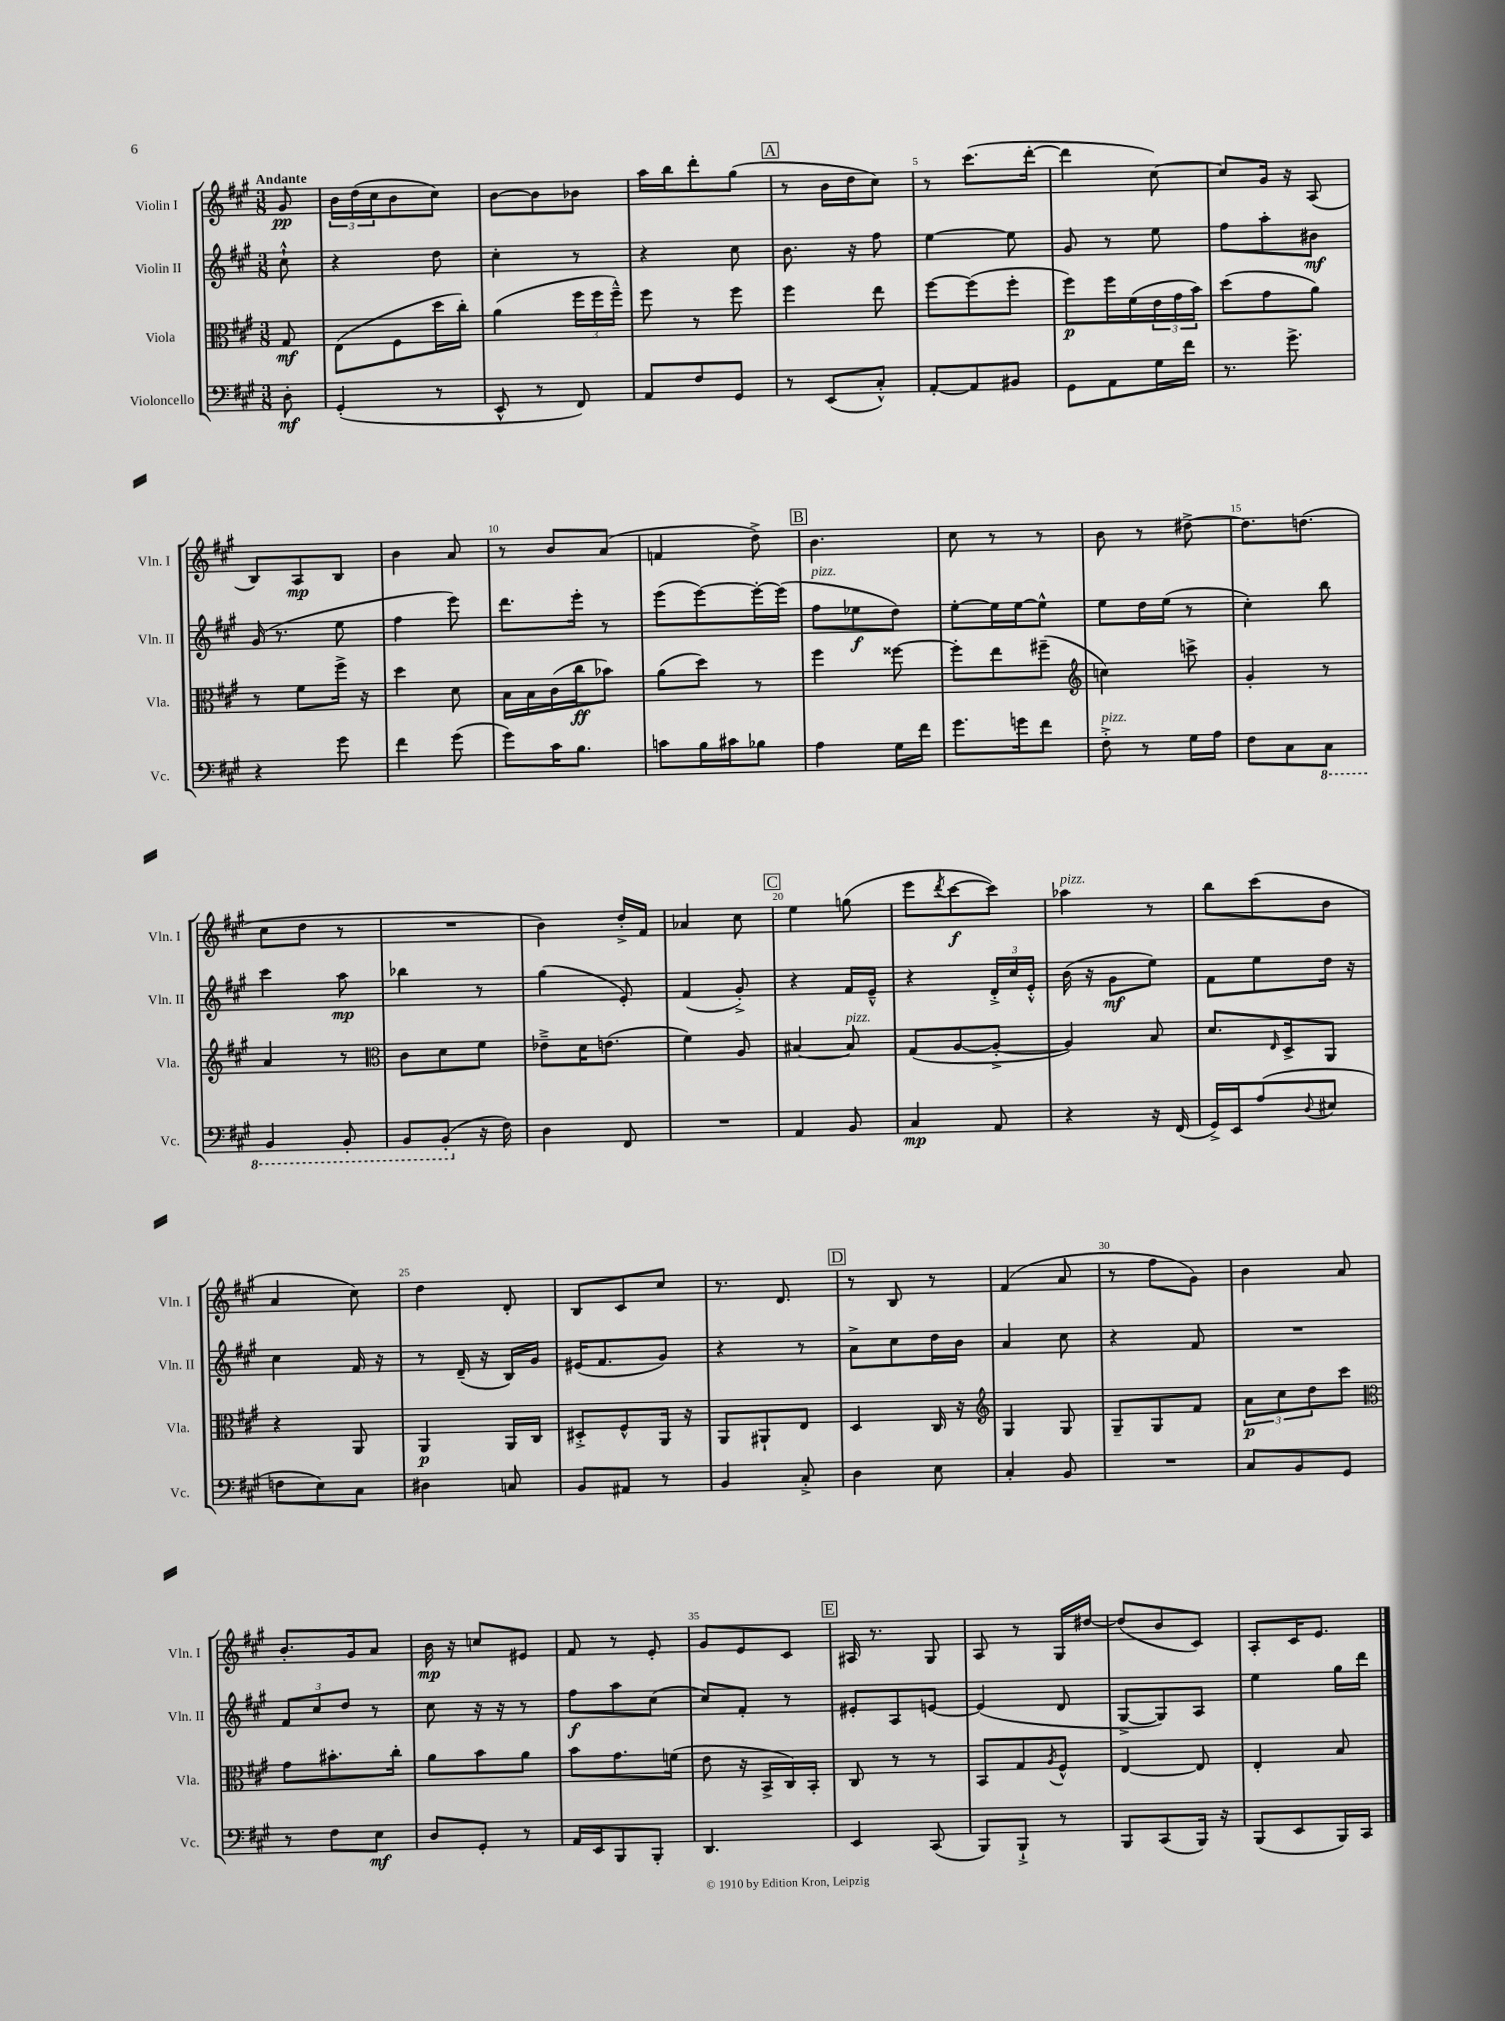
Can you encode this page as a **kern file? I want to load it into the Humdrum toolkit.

**kern	**kern	**kern	**kern
*staff4	*staff3	*staff2	*staff1
*clefF4	*clefC3	*clefG2	*clefG2
*k[f#c#g#]	*k[f#c#g#]	*k[f#c#g#]	*k[f#c#g#]
*M3/8	*M3/8	*M3/8	*M3/8
8D'	8G#	8cc#`^^	8g#
=	=	=	=
(4GG#'	(8E	4r	24b
.	.	.	(24dd
.	.	.	24cc#
.	8F#	.	8b
8r	16dd	8dd	8cc#)
.	16cc#')	.	.
=	=	=	=
8EE^^	(4a	4cc#'	[8b
8r	.	.	8b]
8FF#)	24ff#	8r	8b-
.	24ff#	.	.
.	24ff#~^^)	.	.
=	=	=	=
8AA	8ff#	4r	16aa
.	.	.	16bb
8F#	8r	.	8ddd'
8GG#	8ff#	8cc#	(8gg#
=	=	=	=
8r	4ff#	8.b	8r
(8EE	.	.	16b
.	.	16r	16dd
8C#'^^)	8ee	8ff#	8cc#)
=	=	=	=
[8AA'	[8ff#	[4ee	8r
8AA]	(8ff#]	.	(8.ccc#
8BB#	8ff#'	8ee]	.
.	.	.	[16ddd'
=	=	=	=
8GG#	8ff#)	8g#	4ddd]
8AA	16ff#	8r	.
.	(16f#	.	.
16G#	24e	8ee	[8cc#)
.	24g#	.	.
16f#	.	.	.
.	24b)	.	.
=	=	=	=
8.r	(8dd	8ff#	8cc#]
.	8g#	8aa'	16g#
8.g#^	.	.	16r
.	8a)	8b#	(8A
=	=	=	=
4r	8r	(16g#	8B)
.	.	8.r	.
.	8f#	.	8A
8g#	16ff#^	8ee	8B
.	16r	.	.
=	=	=	=
4f#	4dd	4ff#	4b
(8g#	8d	8eee)	8a
=	=	=	=
8g#)	16B	8.ddd	8r
.	16B	.	.
16c#	(16c#	.	8b
8.B	16cc#	16eee'	.
.	8b-)	8r	(8a
=	=	=	=
8c	(8a	(8eee	4f
16B	8dd)	[8eee)	.
16c#	.	.	.
8B-	8r	16eee'_	8dd^)
.	.	(16eee]	.
=	=	=	=
4A	4ff#	8ff#	4.b
.	.	8ee-	.
16G#	[8ff##	8dd)	.
16f#	.	.	.
=	=	=	=
8.g#	8ff##']	[8ee'	8cc#
.	8ee	16ee]	8r
16g	.	[16ee	.
8f#	(8ff#~	8ee^^]	8r
=	=	=	=
*	*clefG2	*	*
8F#'^	4cc)	8ee	8b
8r	.	16dd	8r
.	.	(16ee	.
16G#	8ccc^	8r	[8dd#^
16A	.	.	.
=	=	=	=
8F#	4g#'	4cc#')	8.dd#]
8C#	.	.	.
.	.	.	(8.dd
8CC#	8r	8bb	.
=	=	=	=
4BBB	4a	4ccc#	8cc#
.	.	.	8dd
8BBB'	8r	8aa	8r
=	=	=	=
*	*clefC3	*	*
8BBB	8c#	4bb-	4.r
(8BBB'	8d	.	.
16r	8f#	8r	.
16F#)	.	.	.
=	=	=	=
4D	8e-~^	(4gg#	4b)
.	16d	.	.
.	(8.e	.	.
8FF#	.	8e')	16dd'^
.	.	.	16f#
=	=	=	=
4.r	4f#)	(4f#	4a-
.	8A	8g#'^)	8cc#
=	=	=	=
4AA	[4B#	4r	4ee
8BB	8B#]	16f#	(8gg
.	.	16e~^^	.
=	=	=	=
4C#	(8G#	4r	8eee
.	.	.	8qddd
.	[8A	.	[8ccc#
8AA	8A'^_	24d'^	8ccc#])
.	.	24cc#	.
.	.	24e'^^	.
=	=	=	=
4r	4A])	(16b	4aa-
.	.	16r	.
.	.	8g#	.
16r	8B	8ee)	8r
(16FF#	.	.	.
=	=	=	=
16GG#^)	8.d	8f#	8bb
16EE	.	.	.
(8A	.	8ee	(8ccc#
.	16qqE	.	.
.	16D^	.	.
8qqD	.	.	.
8E#	8AA	16dd	8b
.	.	16r	.
=	=	=	=
8F	4r	4cc#	4a
8E)	.	.	.
8C#	8AA	16f#	8cc#)
.	.	16r	.
=	=	=	=
4D#	4AA	8r	4dd
.	.	(16d~	.
.	.	16r	.
8C	16AA	16B)	8d'
.	16C#	16g#	.
=	=	=	=
8BB	8D#'^	(16e#	8B
.	.	8.f#	.
8AA#	8F#^^	.	8c#
8r	16AA	8g#)	8cc#
.	16r	.	.
=	=	=	=
4BB	8AA	4r	8.r
.	8AA#`	.	.
.	.	.	8.d
8C#'^	8E	8r	.
=	=	=	=
4D	4D	8a^	8r
.	.	8cc#	8B
8E	16C#	16dd	8r
.	16r	16b	.
=	=	=	=
*	*clefG2	*	*
4C#'	4G#	4a	(4f#
8BB	8G#	8cc#	8a
=	=	=	=
4.r	8G#~	4r	8r
.	8G#	.	8ff#
.	8f#	8f#	8g#)
=	=	=	=
8C#	12a	4.r	4b
.	12cc#	.	.
8BB	.	.	.
.	12dd	.	.
8GG#	8ccc#	.	8a
=	=	=	=
*	*clefC3	*	*
8r	8g#	12f#	8.b'
.	.	12cc#	.
8F#	8.b#'	.	.
.	.	12dd	.
.	.	.	16g#
8E	.	8r	8a
.	16cc#'	.	.
=	=	=	=
8D	8a	8cc#	16b
.	.	.	16r
8GG#'	8b	16r	8cc
.	.	16r	.
8r	8a	8r	8e#
=	=	=	=
16AA	8b	8ff#	8f#
16EE	.	.	.
8BBB	8.g#	8aa	8r
8BBB'	.	(8cc#	8e'
.	(16f	.	.
=	=	=	=
4.DD	8e	8cc#)	8g#
.	16r	8f#'	8e
.	16BB^	.	.
.	16C#)	8r	8c#
.	16BB'	.	.
=	=	=	=
4EE	8C#	8e#'	16A#
.	.	.	8.r
.	8r	8A	.
(8CC#	8r	[8e	8G#
=	=	=	=
8BBB)	8BB	(4e]	8A
8BBB`^	8G#	.	8r
.	8qA	.	.
8r	8F#^^	8d	16G#
.	.	.	[16dd#
=	=	=	=
8BBB	[4E	[8G#^	(8dd#]
(8CC#	.	8G#])	8b
16BBB)	8E]	8A	8c#)
16r	.	.	.
=	=	=	=
(8BBB	4E'	4ee	8A'
8EE	.	.	16c#
.	.	.	8.e
16BBB)	8B	16gg#	.
16CC#	.	16ddd	.
==	==	==	==
*-	*-	*-	*-
